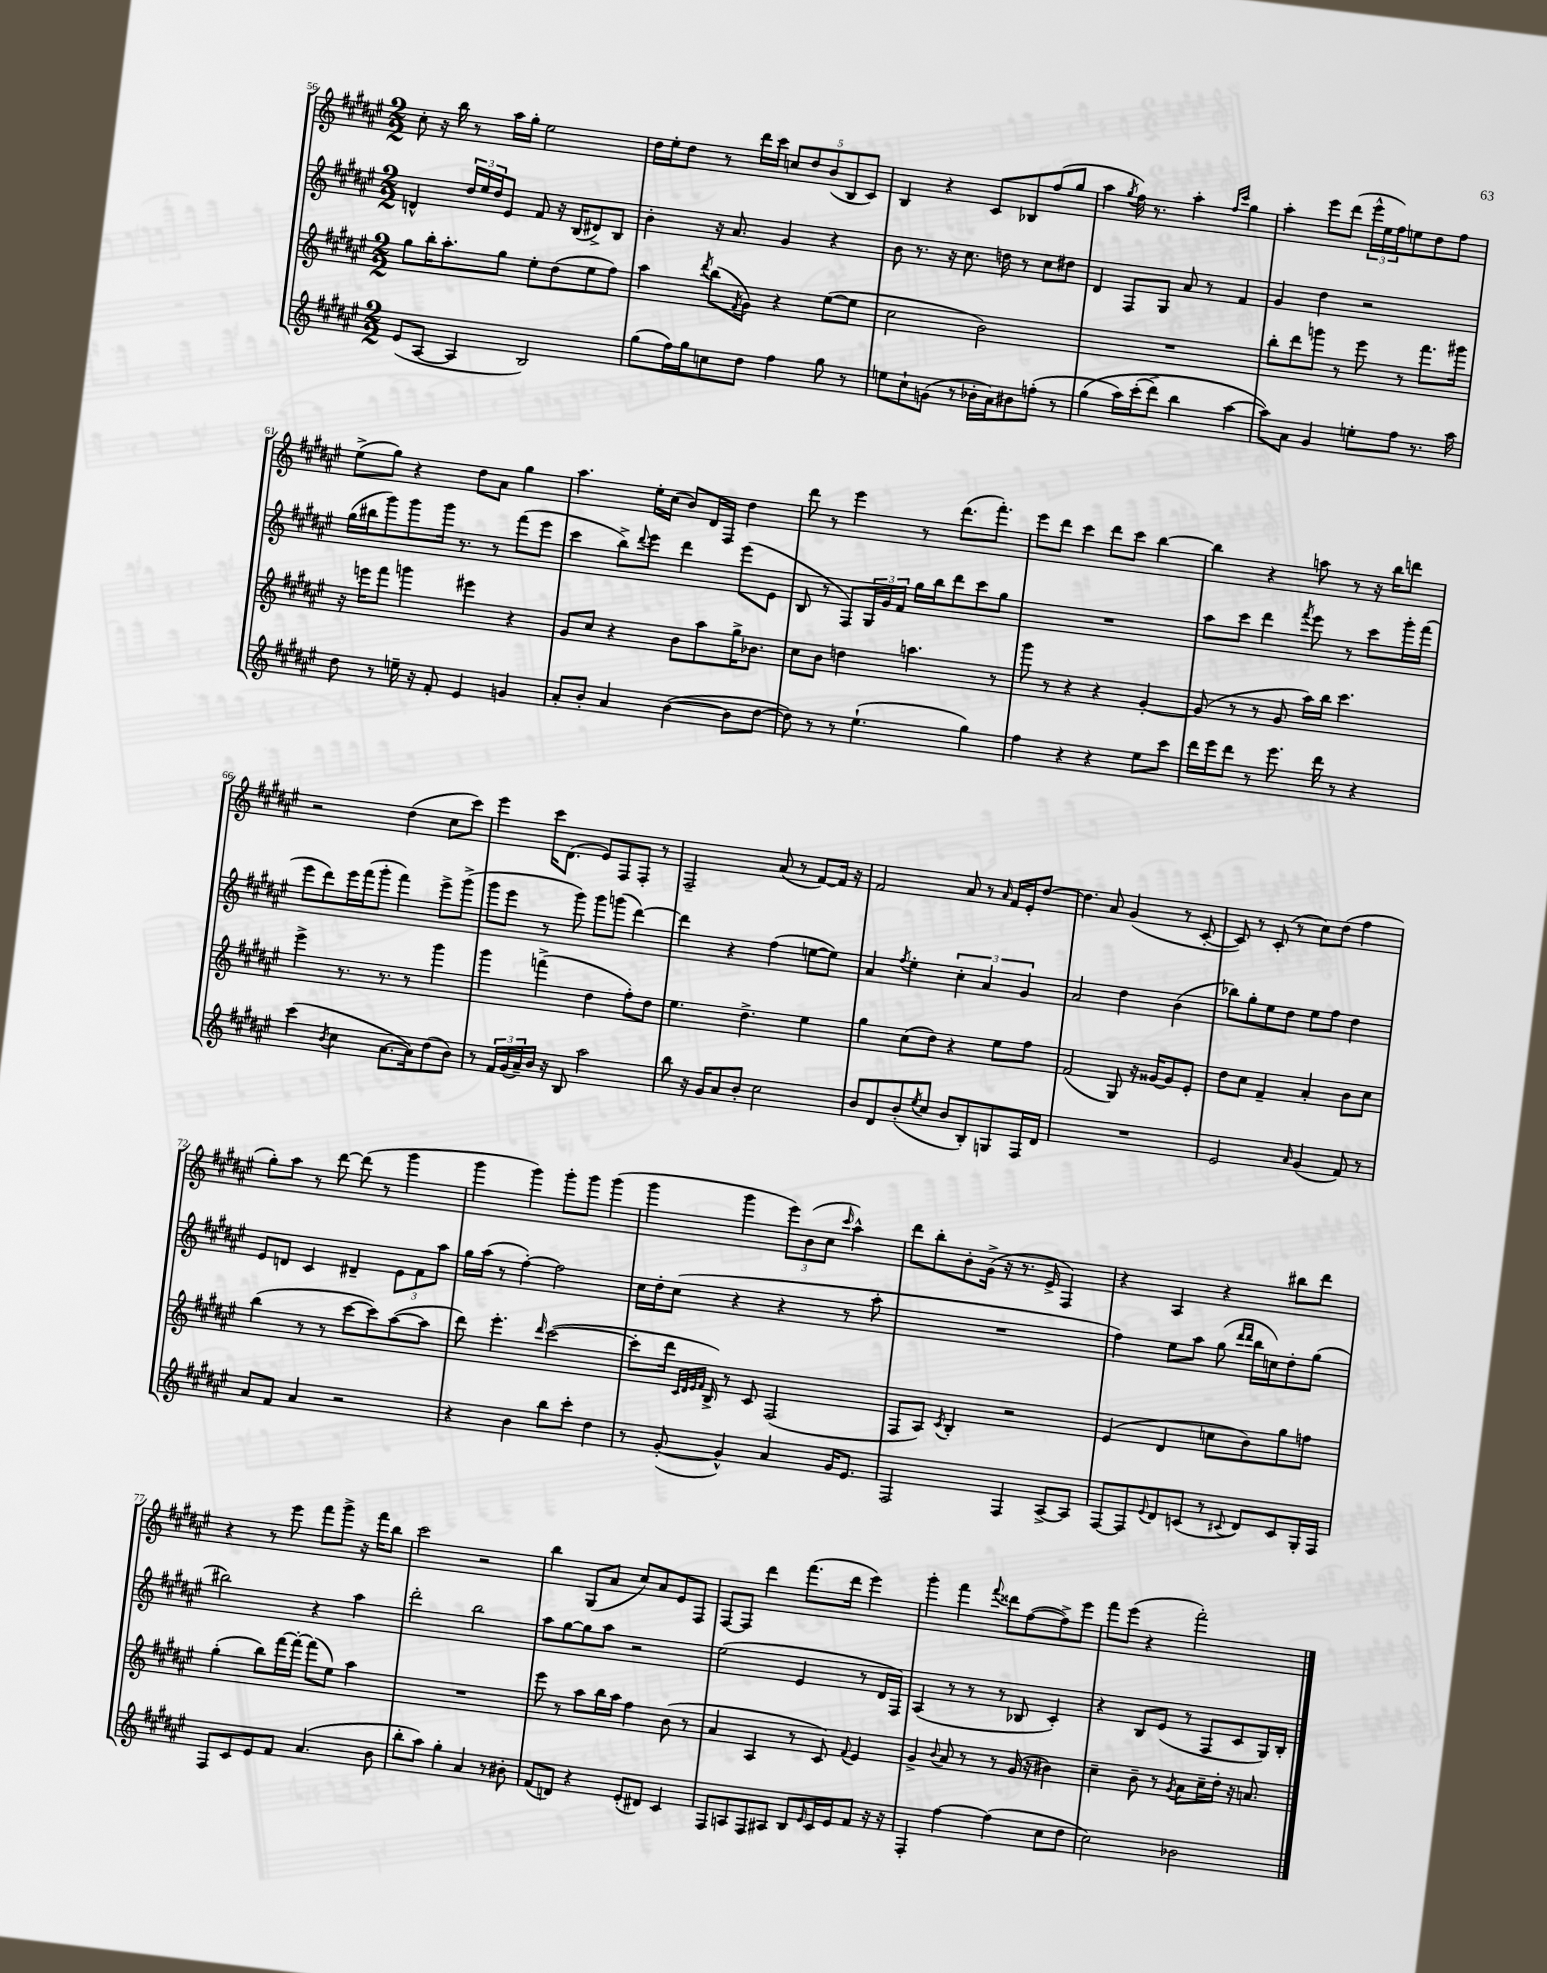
<<
\new StaffGroup <<
\new Staff = "s0" {
    \clef treble \key fis \major \numericTimeSignature \time 2/2
    cis''8-. r16 b''16 r8 ais''16 gis''16-. eis''2 |
    dis''16 eis''16-. dis''8 r8 dis'''16 cis'''16 \tuplet 5/4 { c''8 dis''8 b'8( b8 cis'8) } |
    b4 r4 cis'8 bes8 fis''8( gis''8 |
    ais''4 \acciaccatura { gis''8 } fis''16) r8. ais''4-. \grace { fis''16 cis'''16 } gis''4 |
    ais''4-. eis'''8 dis'''8( \tuplet 3/2 { eis'''16-^ eis''16 fis''16) } e''8 dis''8 fis''8 |
    eis''8->( gis''8) r4 dis''8 ais'8 gis''4 |
    ais''4. eis''16-. cis''16( b'8) dis'16 fis16 dis''4 |
    dis'''8 r8 eis'''4 r8 dis'''8.( fis'''8.-.) |
    eis'''8 dis'''8 cis'''4 dis'''8 cis'''8 b''4~ |
    b''4 r4 a''8 r8 r16 b''16 d'''8 |
    r2 dis''4( cis''8 cis'''8) |
    eis'''4 cis'''16 dis'8.( eis'8) fis8 fis8-. r8 |
    fis2-- ais'8( r8 fis'8~) fis'16 r16 |
    fis'2 ais'8 r8 \grace { ais'16 } fis'16 eis'16-. dis''8~ |
    dis''4. ais'8 gis'4( r8 cis'8~-. |
    cis'8) r8 cis'8-.( r8 cis''8) dis''8( fis''4 |
    gis''8-.) ais''8 r8 dis'''8~ dis'''8( r8 gis'''4 |
    gis'''4 gis'''4) gis'''8-. gis'''8 gis'''4( |
    gis'''4 gis'''4 \tuplet 3/2 { eis'''8) b'8( cis''8 } \grace { cis'''16 } ais''4-^) |
    dis'''8 b''8-. b'8-. gis'16->( r16 r8. eis'16-> fis4) |
    r4 ais4 r4 bis''8 dis'''8 |
    r4 r8 eis'''8 fis'''8 gis'''8-> r16 fis'''16 b''8 |
    cis'''2 r2 |
    b''4 gis8( ais'8 cis''8) ais'8 eis'8 fis8 |
    fis8~ fis8 dis'''4 fis'''8.( dis'''16 eis'''4) |
    gis'''4-. fis'''4 \appoggiatura { fis'''8 } disis'''8 fis''8~( fis''8->) eis'''8 |
    fis'''8 eis'''8( r4 fis'''2-.) \bar "|." |
}
\new Staff = "s1" {
    \clef treble \key fis \major \numericTimeSignature \time 2/2
    d'4-^ \tuplet 3/2 { dis''16 eis''16 dis''16 } eis'8 fis'8 r16 b16( dis'8->) b8 |
    b'4-. r16 ais'8. gis'4 r4 |
    b'8 r8. r16 cis''8. d''16 r8 cis''8 dis''8 |
    dis'4 fis8 gis8 ais'8 r8 fis'4 |
    gis'4 dis''4 r2 |
    gis''16( bis''16 gis'''8) gis'''8 gis'''16 r8. r8 fis'''8( eis'''8 |
    cis'''4 b''8->) \appoggiatura { dis'''8 } eis'''8 dis'''4 eis'''8( eis'8 |
    b8 r8 fis8) \tuplet 3/2 { gis16 gis'16 fis'16 } gis''16 b''16 dis'''8 cis'''8 gis''8 |
    R1 |
    ais''8 cis'''8 dis'''4 \acciaccatura { fis'''8 } eis'''8 r8 cis'''8 gis'''16-. fis'''16( |
    eis'''8 dis'''8) eis'''16 fis'''16( gis'''8-. fis'''4) eis'''8-> gis'''8->( |
    gis'''8 eis'''8 r8 gis'''8) gis'''8 g'''8( dis'''4~) |
    dis'''4 r4 fis''4( e''8~ e''8) |
    ais'4 \acciaccatura { fis''8 } eis''4-. \tuplet 3/2 { cis''4-. ais'4 gis'4 } |
    ais'2 dis''4 b'4( |
    bes''8) gis''8-. eis''8 dis''8 eis''8 fis''8 dis''4 |
    eis'8 d'8 cis'4 dis'4-- \tuplet 3/2 { eis'8 fis'8 ais''8 } |
    gis''16 ais''16( r8 fis''4~-.) fis''2 |
    cis''16 dis''16-. cis''8( r4 r4 r8 ais''8-. |
    R1 |
    fis''4) eis''8 ais''8 gis''8( \grace { dis'''16 dis'''16 } b''16 c''16) dis''8-. gis''8( |
    bis''2) r4 ais''4 |
    dis'''2-. b''2 |
    ais''8 gis''8~ gis''8 ais''8 r2 |
    eis''2( eis'4 r8 dis'16 fis16) |
    ais4( r8 r8 r8 bes8 cis'4-.) |
    r4 b8 eis'8( r8 fis8 cis'8 gis16) b16-. \bar "|." |
}
\new Staff = "s2" {
    \clef treble \key fis \major \numericTimeSignature \time 2/2
    gis''8 b''16-. ais''8.-. gis''8 eis''8-. dis''8( eis''8 fis''8) |
    ais''4 \acciaccatura { dis'''8 } b''8( \acciaccatura { fis'8 } gis'8) r4 eis''8~( eis''8 |
    cis''2 b'2) |
    R1 |
    b''8-. dis'''8 g'''8 r8 eis'''8 r8 fis'''8. gis'''16 |
    r16 e'''16 fis'''8 g'''4 eis'''4 r4 |
    gis'8 cis''8 r4 b'8 ais''8 gis''16-> bes'8. |
    cis''8 b'8 d''4 a''4. r8 |
    gis'''8 r8 r4 r4 gis'4~-. |
    gis'8( r8 r8 gis'8 ais''16) b''16 cis'''4. |
    eis'''4-> r8. r8. r8 gis'''4 |
    gis'''4 f'''4->( dis''4 fis''8-.) dis''8 |
    eis''4. dis''4.-> eis''4 |
    gis''4 cis''8( dis''8) r4 eis''8 fis''8 |
    fis'2( gis8) r16 gisis'16~ gisis'8 eis'8-. |
    dis''8 cis''8 fis'4-- ais'4-. b'8 cis''8 |
    b''4( r8 r8 cis'''8~ cis'''8) ais''8~( ais''8 |
    dis'''8) eis'''4.-. \grace { dis'''16 } cis'''2~( |
    cis'''8-. dis'''16 \grace { cis'32 dis'32 eis'32 fis'32 } b16->) r8 cis'8 fis2( |
    fis8 ais8) \acciaccatura { cis'8 } b4-. r2 |
    eis'4( dis'4 c''8 b'8) gis''8 f''8 |
    gis''4-.( b''8) fis'''16~ fis'''16~-. fis'''8( eis''8) ais''4 |
    R1 |
    eis'''8 r8 ais''8 b''16 ais''16 fis''4 b'8( r8 |
    ais'4 ais4 r8 cis'8) \appoggiatura { fis'8 } eis'4 |
    gis'4-> \appoggiatura { b'8 } ais'8 r8 r8 gis'16( r16 bis'4) |
    cis''4-- b'8-- r8 \acciaccatura { gis'8 } ais'8 cis''16-- dis''16-. r16 a'8. \bar "|." |
}
\new Staff = "s3" {
    \clef treble \key fis \major \numericTimeSignature \time 2/2
    eis'8( ais8~ ais4 b2) |
    gis''8( fis''16) gis''16 c''8 dis''8 fis''4 gis''8 r8 |
    e''8 cis''8-! g'8( r8 bes'16-. ais'16) bis'8 f''8-.( r8 |
    gis''4\( ais''16) cis'''16-.( dis'''8->) b''4 ais''4~ |
    ais''8\) ais'8 gis'4 e''8-. fis''8 r8. ais''16 |
    dis''8 r8 e''16-- r16 fis'8-. eis'4 g'4 |
    ais'8-. b'8-. ais'4 b'4~( b'8 dis''8~ |
    dis''8) r8 r8 eis''4.-!( gis''4) |
    fis''4 r4 r4 eis''8 cis'''8 |
    dis'''16 eis'''16 dis'''8 r8 eis'''8. dis'''16 r8 r4 |
    cis'''4( \acciaccatura { b'8 } cis''4 ais'8.~ ais'16) dis''8( b'8) |
    r8 \tuplet 3/2 { fis'16 gis'16( ais'16--) } b'16 r16 b8 ais''2 |
    b''8 r16 gis'16 ais'8 b'8-. cis''2 |
    b'8 dis'8 b'8-.( \acciaccatura { eis''8 } cis''8 b'8 b8-.) g8 fis16 dis'16 |
    R1 |
    eis'2 \grace { ais'16 } gis'4( fis'8) r8 |
    ais'8 fis'8 ais'4 r2 |
    r4 b'4 b''8 cis'''8-. dis''4 |
    r8 gis'8~-.( gis'4-^) ais'4 gis'16 eis'8. |
    fis2 fis4 ais8~-> ais8 |
    fis8~ fis8 \appoggiatura { eis'8 } dis'8 c'8( r8 \appoggiatura { cis'8 } dis'8) cis'8 gis16-. fis16 |
    fis8 cis'8 eis'8 fis'8 ais'4.( b'8 |
    b''8-. ais''8) gis''4-. ais'4 r8 bis'8-. |
    fis'8( d'8) r4 eis'8-.( dis'8) cis'4 |
    fis8 a8 fis8 ais8 b8 \grace { eis'16 } cis'16 eis'16 fis'8 r16 r16 |
    fis4-. fis''4~ fis''4( cis''8 dis''8 |
    cis''2) bes'2 \bar "|." |
}
>>
>>
\layout { \context { \Score currentBarNumber = #56 } }
